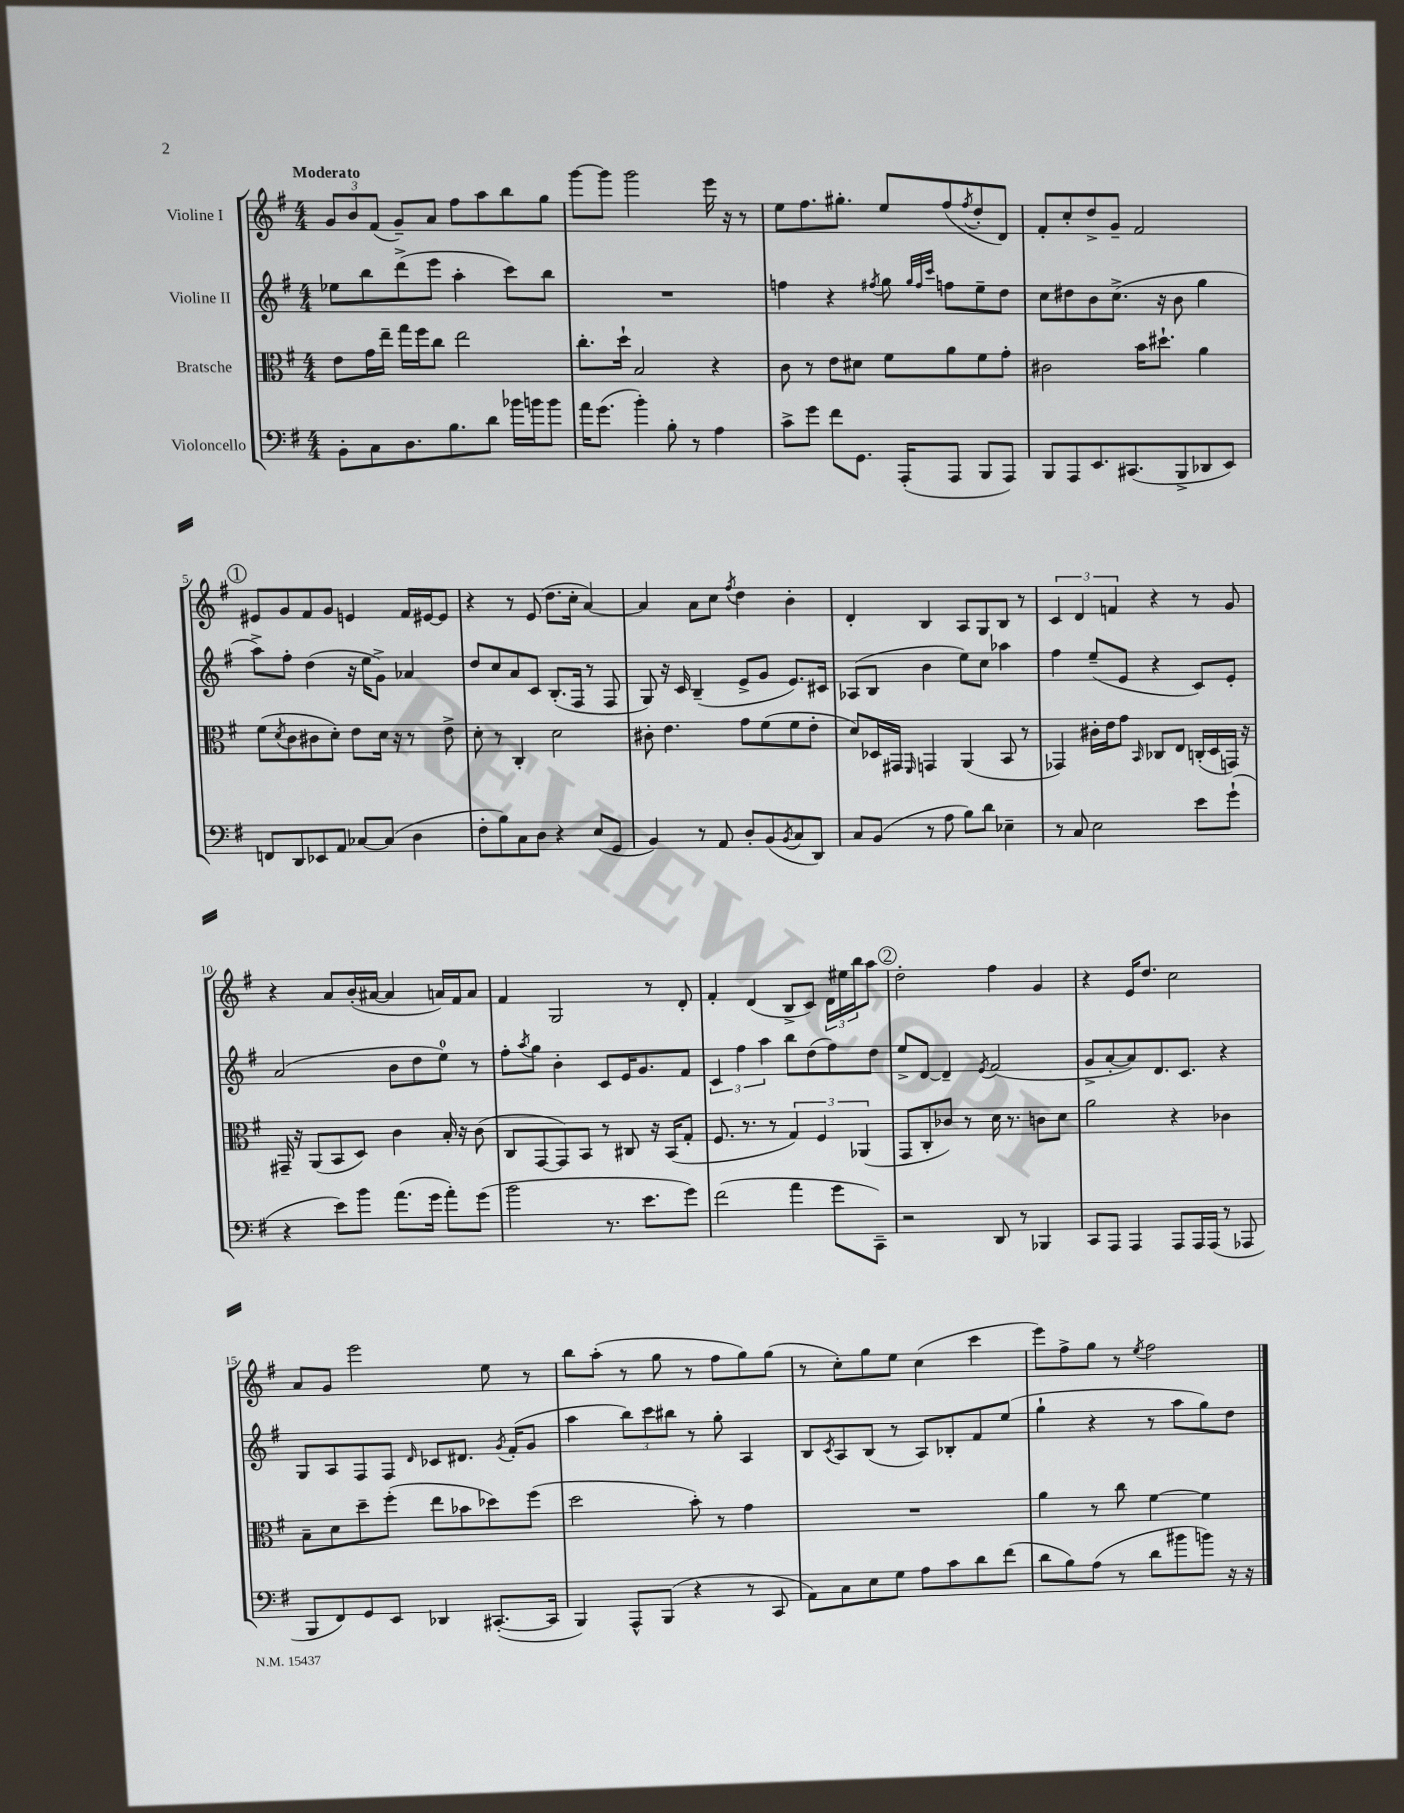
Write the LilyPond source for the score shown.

<<
\new StaffGroup <<
\new Staff = "s0" \with { instrumentName = "Violine I" } {
    \clef treble \key g \major \numericTimeSignature \time 4/4 \tempo "Moderato"
    \tuplet 3/2 { g'8 b'8 fis'8( } g'8--) a'8 fis''8 a''8 b''8 g''8 |
    g'''8~ g'''8 g'''2 e'''16 r16 r8 |
    e''8 fis''8. gis''8.-. e''8 fis''8( \acciaccatura { fis''8 } d''8-. d'8) |
    fis'8-. c''8-. d''8-> g'8-- fis'2 |
    \mark \markup { \circle "1" } eis'8 g'8 fis'8 g'8 e'4 fis'16 eis'16~ eis'8 |
    r4 r8 e'8( d''8. c''16-. a'4~) |
    a'4 a'8 c''8 \acciaccatura { fis''8 } d''4 b'4-. |
    d'4-. b4 a8 g8 b8 r8 |
    \tuplet 3/2 { c'4 d'4 f'4 } r4 r8 g'8 |
    r4 a'8 b'16-.( ais'16~ ais'4 a'16) fis'16 a'8 |
    fis'4 g2 r8 d'8-. |
    fis'4-. d'4( b8-> c'8) \tuplet 3/2 { d'16 eis''16 b''16 } a''8 |
    \mark \markup { \circle "2" } d''2-. fis''4 g'4 |
    r4 e'16 d''8. c''2 |
    a'8 g'8 e'''2 e''8 r8 |
    b''8 a''8-.( r8 g''8 r8 fis''8 g''8) g''8( |
    r8 c''8-.) g''8 e''8 c''4( c'''4 |
    e'''8) fis''8-> g''8 r8 \acciaccatura { e''8 } fis''2 \bar "|." |
}
\new Staff = "s1" \with { instrumentName = "Violine II" } {
    \clef treble \key g \major \numericTimeSignature \time 4/4
    ees''8 b''8 d'''8->( e'''8 a''4-. c'''8) b''8 |
    R1 |
    f''4 r4 \acciaccatura { fis''8 } g''8 \grace { g''32 fis''32 c'''32 } f''8 e''8-- d''8 |
    c''8 dis''8 b'8 c''8.->( r16 b'8 g''4 |
    \mark \markup { \circle "1" } a''8->) fis''8-. d''4( r16 e''16 g'8->) aes'4 |
    d''8 c''8 a'8 c'8 b8.-.( fis16 r8 fis8 |
    g8) r16 c'16 b4--( e'8-> g'8 e'8.) cis'16 |
    aes8( b8 b'4 e''8) c''8 aes''4 |
    fis''4 e''8--( e'8 r4 c'8) e'8-. |
    a'2( b'8 d''8 e''8-0) r8 |
    fis''8-. \acciaccatura { a''8 } g''8 b'4-. c'8 e'16 g'8. fis'8 |
    \tuplet 3/2 { c'4 fis''4 a''4 } b''8 d''8( fis''8) d''8 |
    \mark \markup { \circle "2" } e''8-> d'8~ d'4-- \acciaccatura { e'8 } fis'2( |
    g'8-> a'8~-. a'8) d'8. c'8. r4 |
    g8 a8 fis8 fis8 \grace { d'16 } ces'8 dis'8. \acciaccatura { g'8 } fis'16-.( g'8 |
    a''4 \tuplet 3/2 { b''8) c'''8 bis''8 } r8 g''8-. a4 |
    b8 \acciaccatura { c'8 } a8 b8( r8 a8) bes8-. fis'8 e''8( |
    g''4-! r4 r8 a''8 g''8) d''8 \bar "|." |
}
\new Staff = "s2" \with { instrumentName = "Bratsche" } {
    \clef alto \key g \major \numericTimeSignature \time 4/4
    e'8 g'16 e''16-- g''16 fis''16 c''8 e''2 |
    c''8.-. d''16-! b2 r4 |
    c'8 r8 e'8 dis'8 fis'8 a'8 fis'8 g'8-. |
    cis'2 b'16 dis''8.-! a'4 |
    \mark \markup { \circle "1" } fis'8( \acciaccatura { d'8 } c'8 cis'8 d'8-.) e'8 d'16 r16 r8 e'8-> |
    d'8-. r8 c4-. d'2 |
    cis'8-. e'4. g'8 fis'8( fis'8 e'8-. |
    d'8) des16 gis,16 \grace { fis,16 } g,4 a,4( b,8 r8 |
    ges,4) cis'16-. e'16 g'8 \grace { b,16 } ces8 e8 c16-.( d16 g,16) r16 |
    gis,16-- r16 a,8( b,8 d8) c'4 b16-. r16 c'8( |
    c8 g,8~ g,8) b,8 r8 cis8 r16 b,16( g8-. |
    fis8. r8. r8 \tuplet 3/2 { g4) fis4 aes,4( } |
    \mark \markup { \circle "2" } g,8 c8-. ces'8) r8 d'16 r8. c'8 d'8 |
    a'2 r4 ces'4 |
    b8-- d'8 d''8-- fis''8-.( e''8 bes'8 des''8) fis''8( |
    d''2 b'8-.) r8 g'4 |
    R1 |
    a'4 r8 c''8 fis'4~ fis'4 \bar "|." |
}
\new Staff = "s3" \with { instrumentName = "Violoncello" } {
    \clef bass \key g \major \numericTimeSignature \time 4/4
    b,8-. c8 d8. b8. d'8 bes'16 b'16 b'8 |
    a'16 g'8.( b'4-.) b8-. r8 a4 |
    c'8-> g'8 fis'8 g,8. a,,16-.( a,,8 b,,8 a,,8) |
    b,,8 a,,8 e,8. cis,8.( b,,8-> des,8 e,8) |
    \mark \markup { \circle "1" } f,8 d,8 ees,8 a,8 ces8~ ces8( d4 |
    fis8-. b8) c8 d8 r4 e8( g,8 |
    b,4) r8 a,8 d8-. b,8( \acciaccatura { b,8 } c8 d,8) |
    c8 b,8( r8 a8 b8) d'8 ees4-- |
    r8 c8 e2 e'8 g'8-!( |
    r4 e'8) b'8 a'8.( g'16 a'8-.) g'8( |
    b'2 r8. e'8. g'8) |
    fis'2( a'4 g'8 c,8--) |
    \mark \markup { \circle "2" } r2 d,8 r8 bes,,4 |
    c,8 a,,8 a,,4 a,,8 a,,16 a,,16( r8 aes,,8 |
    b,,8 fis,8) g,8 e,8 des,4 cis,8.~-.( cis,16 |
    b,,4) a,,8-^ b,,8( r4 r8 c,8 |
    a,8) c8 e8 g8 a8 c'8 d'8 fis'8( |
    d'8 b8) a8( r8 d'8 bis'8 b'8) r16 r16 \bar "|." |
}
>>
>>
